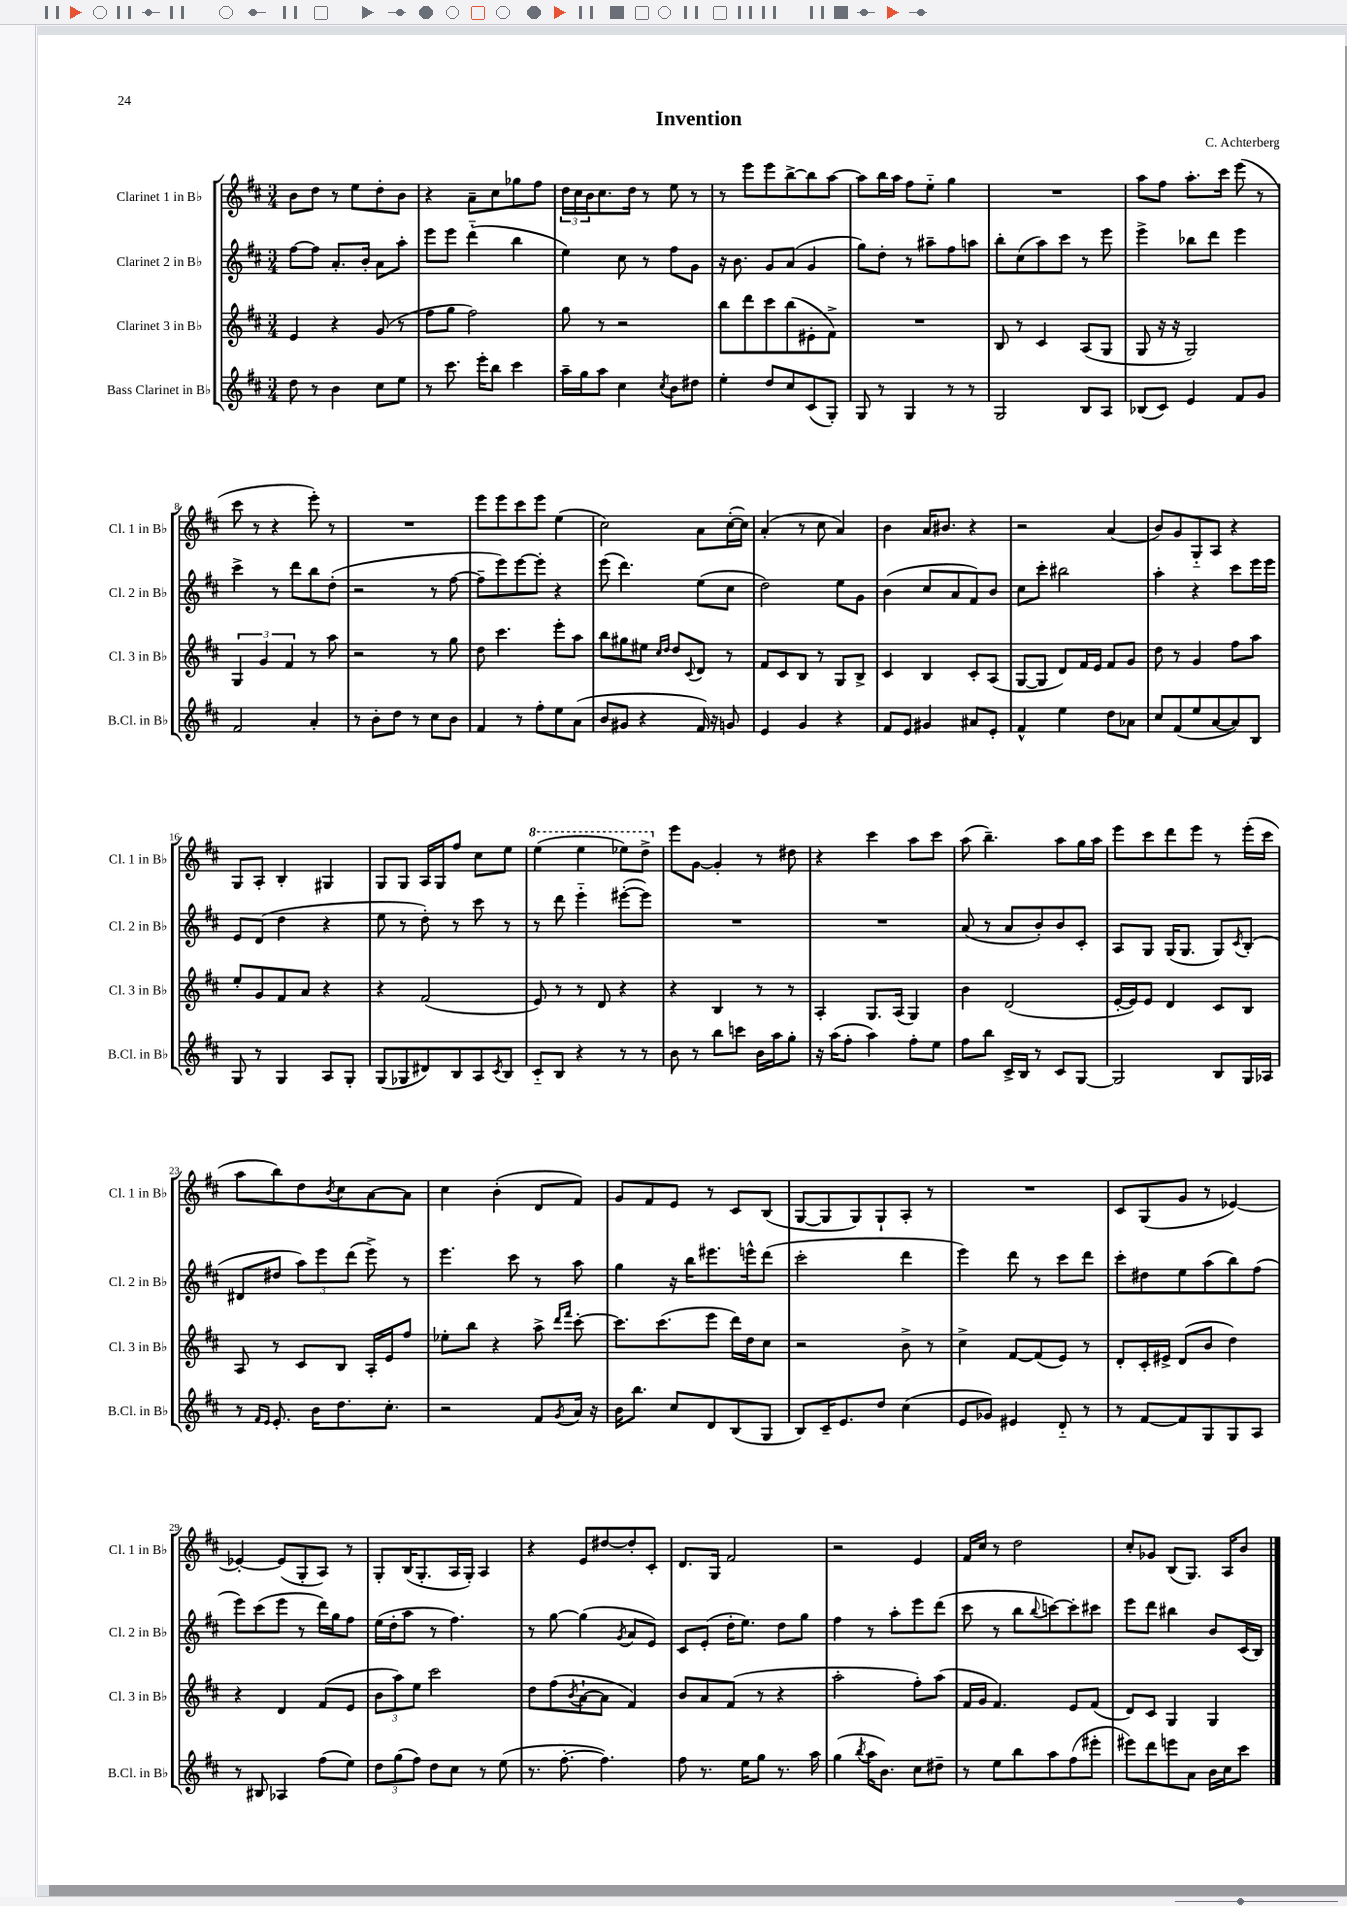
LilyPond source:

\header { title = "Invention" composer = "C. Achterberg" }
<<
\new StaffGroup <<
\new Staff = "s0" \with { instrumentName = "Clarinet 1 in Bb" shortInstrumentName = "Cl. 1 in Bb" } {
    \clef treble \key d \major \numericTimeSignature \time 3/4
    b'8 d''8 r8 e''8 d''8-. b'8 |
    r4 a'8-- cis''8 ges''8 fis''8 |
    \tuplet 3/2 { d''16 cis''16 b'16 } cis''8. d''16 r8 e''8 r8 |
    r8 e'''8 e'''8 b''8~-> b''8 a''8~ |
    a''8 b''16 a''16 fis''8 e''8-_ g''4 |
    R2. |
    a''8 fis''8 a''8.-. cis'''16 e'''8( r8 |
    cis'''8 r8 r4 e'''8-.) r8 |
    R2. |
    e'''8 e'''8 cis'''8 e'''8 e''4( |
    cis''2) a'8 cis''16~-.( cis''16) |
    a'4-.( r8 cis''8 a'4) |
    b'4 a'16 bis'8. r4 |
    r2 a'4( |
    b'8) g'8 g8-_ a8 r4 |
    g8 a8-. b4-. gis4 |
    g8 g8 a16 g16 fis''8 cis''8 e''8 |
    \ottava #1 e'''4( e'''4 ees'''8) d'''8-> \ottava #0 |
    e'''8 g'8~ g'4-. r8 dis''8 |
    r4 cis'''4 a''8 cis'''8 |
    a''8( b''4.--) a''8 g''16 a''16 |
    e'''8 cis'''8 d'''8 e'''8 r8 e'''16-.( cis'''16 |
    a''8 b''8) d''8 \acciaccatura { b'8 } cis''8 a'8~ a'8 |
    cis''4 b'4-.( d'8 fis'8) |
    g'8 fis'8 e'8 r8 cis'8 b8( |
    g8~ g8 g8) g8-! a8-. r8 |
    R2. |
    cis'8 g8( g'8 r8 ees'4~) |
    ees'4~-. ees'8( g8-. a8) r8 |
    g8-. b16( g8.-. a16 g16-.) a4 |
    r4 e'8 dis''8~ dis''8-. cis'8-. |
    d'8. g16 fis'2 |
    r2 e'4 |
    fis'16 cis''16 r8 d''2 |
    cis''8-. ges'8 b8( g8.) a16 b'8 \bar "|." |
}
\new Staff = "s1" \with { instrumentName = "Clarinet 2 in Bb" shortInstrumentName = "Cl. 2 in Bb" } {
    \clef treble \key d \major \numericTimeSignature \time 3/4
    fis''8~ fis''8 a'8.-. b'16-. a'8 a''8-. |
    e'''8 e'''8 d'''4-_( b''4 |
    e''4) cis''8 r8 fis''8 g'8 |
    r16 b'8. g'8 a'8( g'4 |
    g''8) d''8-. r8 ais''8-- fis''8 a''8 |
    b''8-. cis''8( a''8) cis'''8 r8 e'''8 |
    e'''4-> bes''8 d'''8 e'''4 |
    cis'''4-> r8 d'''8 b''8 d''8-.( |
    r2 r8 fis''8~ |
    fis''8-- e'''8) e'''8~ e'''8-. r4 |
    e'''8( d'''4.) e''8( cis''8 |
    d''2) e''8 g'8 |
    b'4( cis''8 a'8 fis'8) b'8 |
    cis''8 cis'''8-. bis''2 |
    a''4-. r4 cis'''8 e'''16 e'''16 |
    e'8 d'8( d''4 r4 |
    e''8 r8 d''8-.) r8 cis'''8 r8 |
    r8 d'''8 e'''4-_ eis'''8~-.( eis'''8) |
    R2. |
    R2. |
    a'8( r8 a'8 b'8-.) b'8 cis'8-. |
    a8 g8 g16( g8. g8) \acciaccatura { cis'8 } b8-.( |
    dis'8 dis''8 \tuplet 3/2 { a''8) e'''8 d'''8( } e'''8->) r8 |
    e'''4. cis'''8 r8 a''8 |
    g''4 r16 b''16 eis'''8. e'''16-^ d'''8( |
    cis'''2-. d'''4 |
    e'''4) d'''8 r8 cis'''8 d'''8 |
    cis'''8-. dis''8 e''8 a''8( b''8) fis''8( |
    e'''8) cis'''8( e'''8 r8 d'''16) g''16 fis''8 |
    e''16( d''16-. a''8 r8 fis''4.) |
    r8 g''8~ g''4( \acciaccatura { g'8 } a'8 e'8) |
    cis'8 e'8-.( d''16-. e''8.) d''8 g''8 |
    fis''4 r8 a''8-. e'''8 d'''8( |
    cis'''8 r8 b''8 \appoggiatura { b''8 } c'''8~) c'''8-. cis'''8 |
    e'''8 d'''8 bis''4 b'8 cis'16( b16) \bar "|." |
}
\new Staff = "s2" \with { instrumentName = "Clarinet 3 in Bb" shortInstrumentName = "Cl. 3 in Bb" } {
    \clef treble \key d \major \numericTimeSignature \time 3/4
    e'4 r4 g'8( r8 |
    fis''8 g''8 fis''2) |
    g''8 r8 r2 |
    b''8 d'''8 cis'''8 b''8( eis'8-. fis'8->) |
    R2. |
    b8 r8 cis'4 a8( g8 |
    g8 r16 r16 g2) |
    \tuplet 3/2 { g4 g'4 fis'4 } r8 a''8 |
    r2 r8 g''8 |
    d''8 cis'''4. e'''8-. a''8 |
    b''8 gis''8 eis''8 \grace { cis''16 d''16 } d''8 \appoggiatura { cis'8 } d'8 r8 |
    fis'8 cis'8 b8 r8 g8 b8-> |
    cis'4 b4 cis'8-. a8( |
    g8~ g8 d'8) fis'16 e'16 fis'8 g'8 |
    d''8 r8 g'4 fis''8 a''8 |
    e''8-. g'8 fis'8 a'8 r4 |
    r4 fis'2( |
    e'8) r8 r8 d'8 r4 |
    r4 b4 r8 r8 |
    a4-. g8. a16( g4) |
    b'4 d'2( |
    e'16~-. e'16) e'8 d'4 cis'8 b8 |
    a8 r8 cis'8 b8 a16-. e'16 fis''8 |
    ees''8-. b''8 r4 a''8-> \grace { d'''16 fis'''16 } cis'''8~-. |
    cis'''8. cis'''8.( e'''8 d'''16) d''16 cis''8 |
    r2 b'8-> r8 |
    cis''4-> fis'8~ fis'8( e'8) r8 |
    d'8-. cis'16-. eis'16-> d'8( b'8 d''4) |
    r4 d'4 fis'8( e'8 |
    \tuplet 3/2 { b'8 a''8) e''8 } cis'''2 |
    d''8 fis''8( \acciaccatura { b'8 } a'8~-! a'8 fis'4) |
    b'8 a'8 fis'8( r8 r4 |
    a''2-. fis''8-.) a''8( |
    fis'16 g'16 fis'4.) e'8 fis'8( |
    d'8) cis'8 g4 g4 \bar "|." |
}
\new Staff = "s3" \with { instrumentName = "Bass Clarinet in Bb" shortInstrumentName = "B.Cl. in Bb" } {
    \clef treble \key d \major \numericTimeSignature \time 3/4
    d''8 r8 b'4 cis''8 e''8 |
    r8 cis'''8. e'''16-. b''8 cis'''4 |
    a''16-- g''16 a''8 cis''4 \acciaccatura { cis''8 } b'8 dis''8 |
    e''4-. d''8 cis''8 cis'8( g8-.) |
    g8 r8 g4 r8 r8 |
    g2 b8 a8 |
    bes8( cis'8) e'4 fis'8 g'8 |
    fis'2 a'4-. |
    r8 b'8-. d''8 r8 cis''8 b'8 |
    fis'4 r8 fis''8-. e''8 a'8( |
    b'8 gis'8 r4 fis'16) r16 g'8 |
    e'4 g'4 r4 |
    fis'8 e'8 gis'4 ais'8 e'8-. |
    fis'4-^ e''4 d''8 aes'8 |
    cis''8 fis'8( e''8 a'8~ a'8) b8 |
    g8 r8 g4 a8 g8-. |
    g8( ges8 dis'8) b8 a8 \acciaccatura { cis'8 } b8 |
    cis'8-_ b8 r4 r8 r8 |
    b'8 r8 b''8 c'''8 b'16 a''16 g''8-. |
    r16 a''16( fis''8-. a''4) fis''8-. e''8 |
    fis''8 b''8 cis'16-> b16 r8 cis'8 g8~ |
    g2 b8 g16 aes16 |
    r8 \grace { fis'16 e'16 } e'8.-. b'16 d''8. cis''8.-. |
    r2 fis'8 \acciaccatura { g'8 } a'16 r16 |
    b'16 b''8. cis''8 d'8 b8( g8 |
    b8) cis'16-- e'8. d''8 cis''4( |
    e'8 ges'8) eis'4 d'8-_ r8 |
    r8 fis'8~ fis'8 g8 g8 a8 |
    r8 bis8 aes4 fis''8( e''8) |
    \tuplet 3/2 { d''8 g''8( fis''8) } d''8 cis''8 r8 e''8( |
    r8. fis''8.~-. fis''4.) |
    fis''8 r8. e''16 g''8 r8. a''16 |
    g''4( \acciaccatura { b''8 } a''16 b'8.) cis''8 dis''8-- |
    r8 e''8 b''8 a''8 fis''8( eis'''8-. |
    eis'''8) d'''8 e'''8 a'8 b'16 cis''16 cis'''8 \bar "|." |
}
>>
>>
